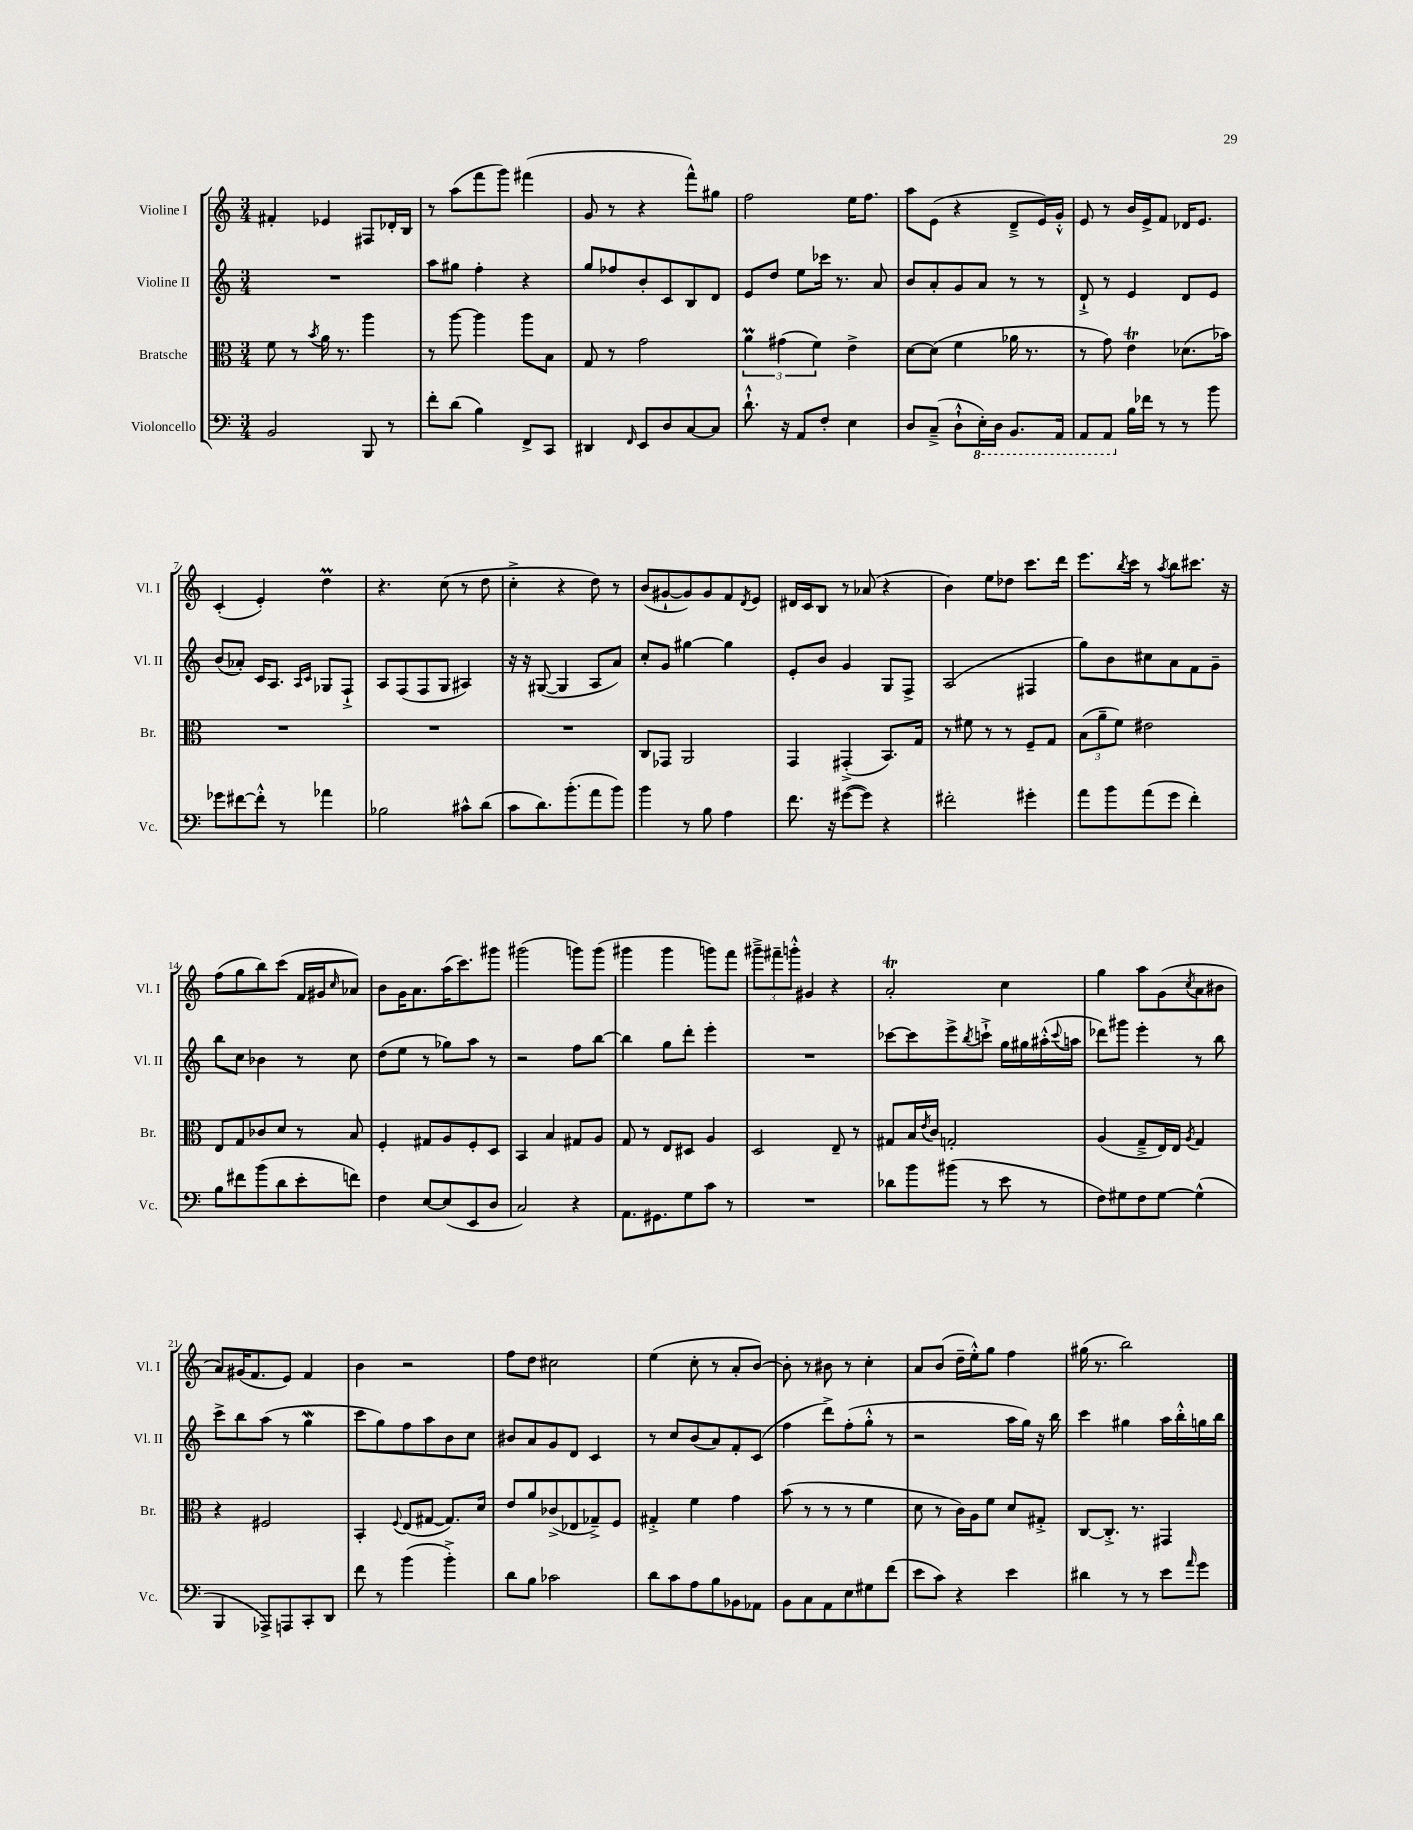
<<
\new StaffGroup <<
\new Staff = "s0" \with { instrumentName = "Violine I" shortInstrumentName = "Vl. I" } {
    \clef treble \key c \major \numericTimeSignature \time 3/4
    fis'4-. ees'4 fis8 des'16-. b16 |
    r8 a''8( f'''8 g'''8) fis'''4( |
    g'8 r8 r4 f'''8-^) gis''8 |
    f''2 e''16 f''8. |
    a''8 e'8( r4 d'8---> e'16) g'16-.-^ |
    e'8 r8 b'16 e'16-> f'8 des'16 e'8. |
    c'4-.( e'4-.) d''4\prall |
    r4. c''8( r8 d''8 |
    c''4-.-> r4 d''8) r8 |
    b'8( gis'8~-! gis'8) gis'8 f'8 \acciaccatura { d'8 } e'8 |
    dis'16 c'16 b8 r8 aes'8( r4 |
    b'4) e''8 des''8 c'''8. d'''16 |
    e'''8. \acciaccatura { b''8 } c'''16 r8 \acciaccatura { a''8 } b''8 cis'''8. r16 |
    f''8( g''8 b''8) c'''8( f'16 gis'16 \grace { c''16 } aes'8) |
    b'8 g'16 a'8. a''16( c'''8.) gis'''8 |
    gis'''2( g'''8) g'''8( |
    gis'''4 gis'''4 g'''8) f'''8 |
    \tuplet 3/2 { gis'''8---> fis'''8-- g'''8-.-^ } gis'4 r4 |
    a'2-.\trill c''4 |
    g''4 a''8 g'8( \acciaccatura { c''8 } a'8 bis'8 |
    a'8) gis'16( f'8. e'8) f'4 |
    b'4 r2 |
    f''8 d''8 cis''2 |
    e''4( c''8-. r8 a'8-. b'8~) |
    b'8-. r8 bis'8 r8 c''4-. |
    a'8 b'8( d''16-- e''16-.-^) g''8 f''4 |
    gis''16( r8. b''2) \bar "|." |
}
\new Staff = "s1" \with { instrumentName = "Violine II" shortInstrumentName = "Vl. II" } {
    \clef treble \key c \major \numericTimeSignature \time 3/4
    R2. |
    a''8 gis''8 f''4-. r4 |
    g''8 fes''8 b'8-. c'8 b8 d'8 |
    e'8 d''8 e''8 ces'''16 r8. a'8 |
    b'8 a'8-. g'8 a'8 r8 r8 |
    d'8-!-> r8 e'4 d'8 e'8 |
    b'8( aes'8-.) c'16 a8. \grace { a16 c'16 } ges8 f8-!-> |
    a8 f8( f8 g8 ais4) |
    r16 r16 gis8~( gis4 a8 a'8) |
    c''8-. g'8 gis''4~ gis''4 |
    e'8-. b'8 g'4 g8 f8-> |
    a2( fis4 |
    g''8) b'8 cis''8 a'8 f'8 g'8-- |
    b''8 c''8 bes'4 r8 c''8 |
    d''8( e''8 r8 ges''8) a''8 r8 |
    r2 f''8 b''8~ |
    b''4 g''8 d'''8-. e'''4-. |
    R2. |
    ces'''8~ ces'''8 e'''8-> \acciaccatura { b''8 } c'''8-!-> g''16 gis''16 ais''16-.-^( \appoggiatura { c'''8 } a''16 |
    des'''8) gis'''8 e'''4-. r8 b''8 |
    c'''8-> b''8 a''8( r8 g''4\mordent |
    c'''8 g''8) f''8 a''8 b'8 c''8 |
    bis'8 a'8 g'8 d'8 c'4 |
    r8 c''8 b'8( a'8) f'8-. c'8( |
    f''4 d'''8->) f''8-.( g''8-.-^ r8 |
    r2 a''16 g''16) r16 b''16 |
    c'''4 gis''4 a''16 b''16-.-^ g''16 b''16 \bar "|." |
}
\new Staff = "s2" \with { instrumentName = "Bratsche" shortInstrumentName = "Br." } {
    \clef alto \key c \major \numericTimeSignature \time 3/4
    f'8 r8 \acciaccatura { b'8 } a'16 r8. a''4 |
    r8 a''8~ a''4 a''8 b8 |
    g8 r8 g'2 |
    \tuplet 3/2 { a'4\prall gis'4( f'4) } e'4-> |
    d'8~ d'8( f'4 aes'16 r8. |
    r8 g'8) e'4\trill des'8.( bes'16) |
    R2. |
    R2. |
    R2. |
    c8 ges,8 a,2 |
    g,4 gis,4-.->( b,8.) g16 |
    r8 fis'8 r8 r8 f8-- g8 |
    \tuplet 3/2 { b8( a'8-- f'8) } eis'2 |
    e8 g8 ces'8 d'8 r8 b8 |
    f4-. gis8 a8 f8-. d8 |
    b,4 b4 gis8 a8 |
    g8 r8 e8 dis8 a4 |
    d2 e8-- r8 |
    gis8 b16 \acciaccatura { e'8 } c'16 g2-. |
    a4( g8---> e16) e16 \acciaccatura { a8 } g4 |
    r4 fis2 |
    b,4-. \appoggiatura { f8 } e8( gis8~ gis8.) d'16 |
    e'8 a'8 ces'8->( ees8 ges8--->) f8 |
    gis4-.-> f'4 g'4 |
    b'8( r8 r8 r8 f'4 |
    d'8 r8 c'16) a16 f'8 d'8 gis8-.-> |
    c8~ c8.-.-> r8. gis,4 \bar "|." |
}
\new Staff = "s3" \with { instrumentName = "Violoncello" shortInstrumentName = "Vc." } {
    \clef bass \key c \major \numericTimeSignature \time 3/4
    b,2 b,,8 r8 |
    f'8-. d'8( b4) f,8-> c,8 |
    dis,4 \grace { f,16 } e,8 d8 c8~ c8 |
    d'8.-!-^ r16 a,8 f8-. e4 |
    d8 c8--->( d8-!-^ \ottava #-1 e,16-.) d,16 b,,8. a,,16 |
    a,,8 a,,8 \ottava #0 b16 fes'16 r8 r8 b'8 |
    ges'8 fis'8~ fis'8-.-^ r8 aes'4 |
    bes2 cis'8-^ d'8( |
    c'8 d'8.) b'8.-.( a'8 b'8) |
    b'4 r8 b8 a4 |
    f'8. r16 gis'8~( gis'8) r4 |
    fis'2-. gis'4-. |
    a'8 b'8 a'8( g'8 f'4-.) |
    b8 fis'8 b'8( d'8 e'8-. f'8) |
    f4 e8~ e8( e,8 d8 |
    c2) r4 |
    a,8. gis,8. g8 c'8 r8 |
    R2. |
    des'8 b'8 bis'8( r8 e'8 r8 |
    f8) gis8 f8 gis8~ gis4-^( |
    b,,4 aes,,8->) a,,8 c,8-. d,8 |
    f'8 r8 b'4( b'4-.->) |
    d'8 b8 ces'2 |
    d'8 c'8 a8 b8 bes,8 aes,8 |
    b,8 c8 a,8 e8 gis8 f'8( |
    e'8 c'8) r4 e'4 |
    dis'4 r8 r8 e'8 \grace { a'16 } g'8 \bar "|." |
}
>>
>>
